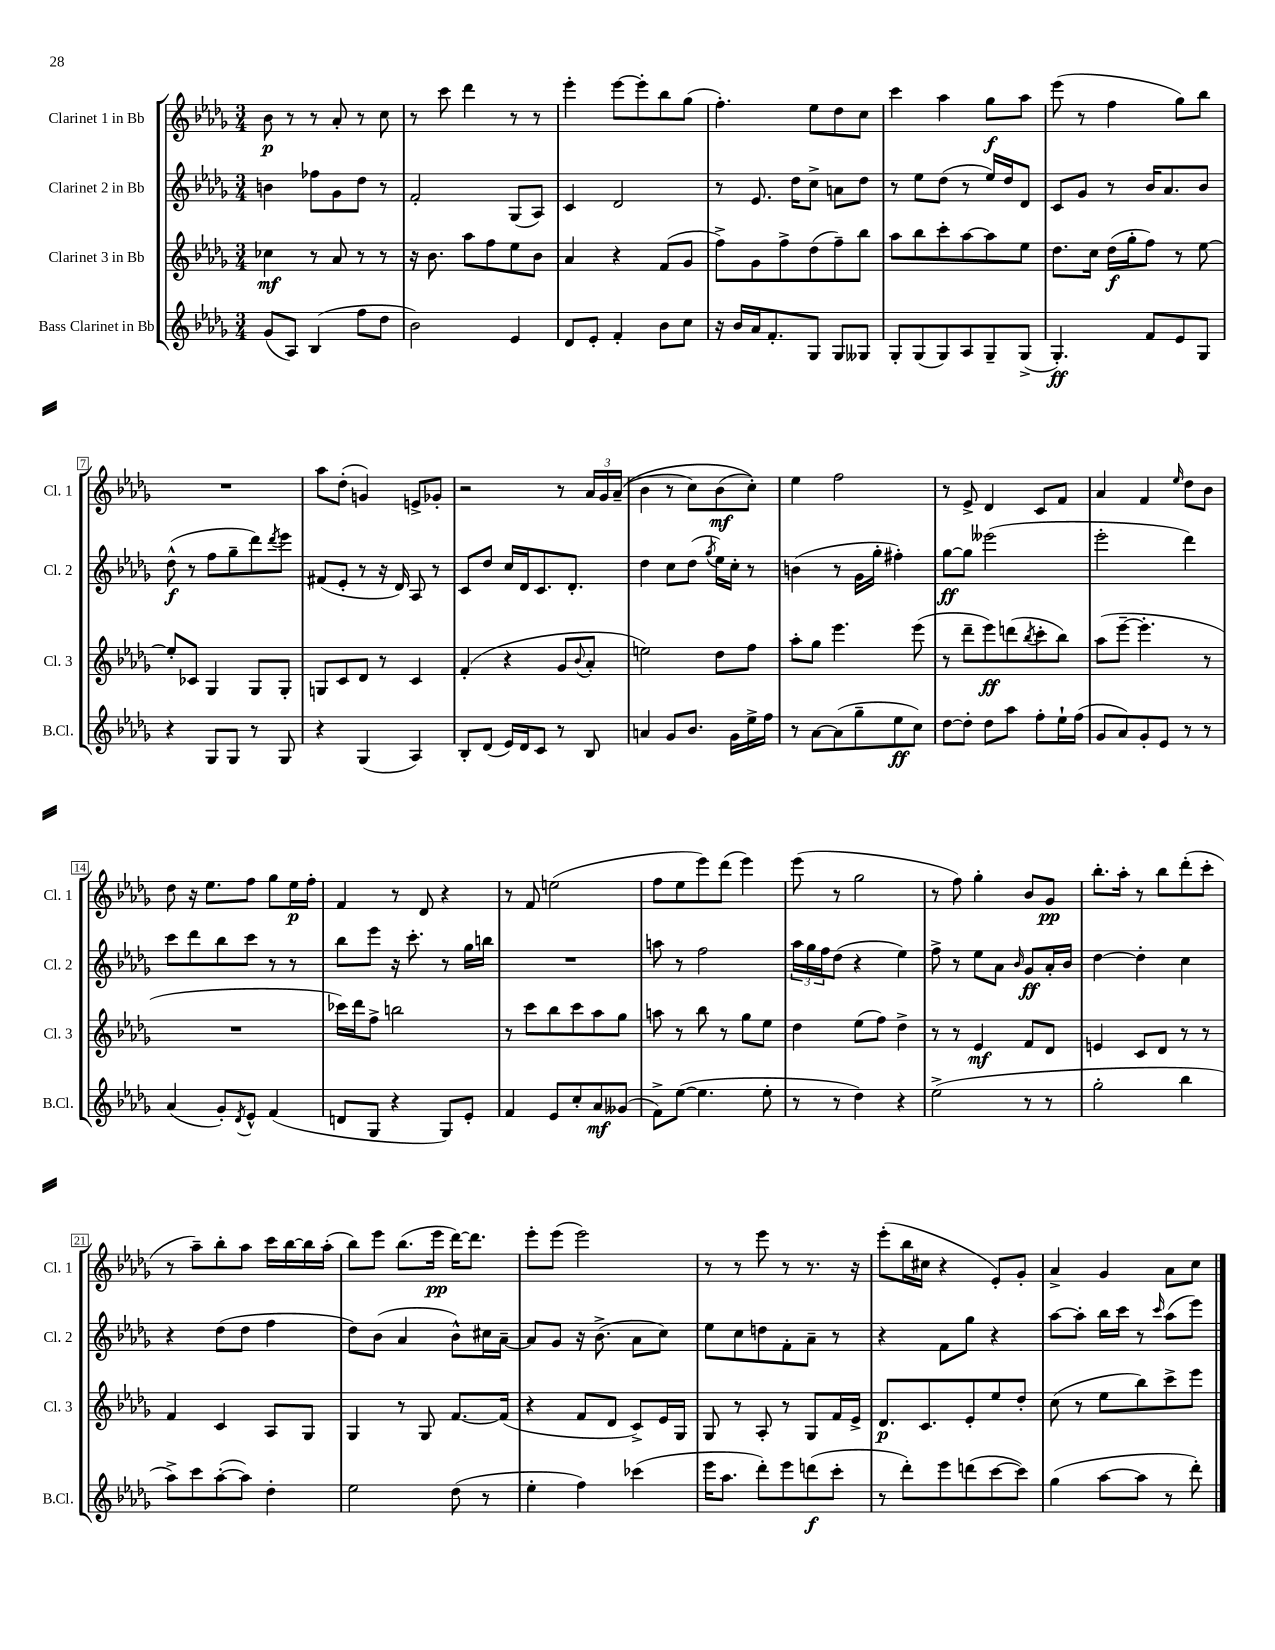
<<
\new StaffGroup <<
\new Staff = "s0" \with { instrumentName = "Clarinet 1 in Bb" shortInstrumentName = "Cl. 1" } {
    \clef treble \key des \major \numericTimeSignature \time 3/4
    bes'8\p r8 r8 aes'8-. r8 c''8 |
    r8 c'''8 des'''4 r8 r8 |
    ees'''4-. ees'''8~ ees'''8-. bes''8 ges''8( |
    f''4.-.) ees''8 des''8 c''8 |
    c'''4 aes''4 ges''8\f aes''8 |
    ees'''8( r8 f''4 ges''8) bes''8 |
    R2. |
    aes''8 des''8-.( g'4) e'8-> ges'8-. |
    r2 r8 \tuplet 3/2 { aes'16 ges'16 aes'16--(\( } |
    bes'4 r8 c''8) bes'8\mf( c''8-.)\) |
    ees''4 f''2 |
    r8 ees'8-> des'4 c'8 f'8 |
    aes'4 f'4 \grace { ees''16 } des''8 bes'8 |
    des''8 r16 ees''8. f''8 ges''8 ees''16\p f''16-. |
    f'4 r8 des'8 r4 |
    r8 f'8 e''2( |
    f''8 ees''8 ees'''8) des'''8( ees'''4) |
    ees'''8( r8 ges''2 |
    r8 f''8) ges''4-. bes'8 ges'8\pp |
    bes''8.-. aes''16-. r8 bes''8 des'''8-.( c'''8-. |
    r8 aes''8--) bes''8-. aes''8 c'''16 bes''16~ bes''16 aes''16-.( |
    bes''8) ees'''8 bes''8.( ees'''16\pp des'''16~) des'''8. |
    ees'''8-. ees'''8( ees'''2) |
    r8 r8 ees'''8 r8 r8. r16 |
    ees'''8-.( bes''16 cis''16 r4 ees'8-.) ges'8-. |
    aes'4-> ges'4 aes'8 c''8 \bar "|." |
}
\new Staff = "s1" \with { instrumentName = "Clarinet 2 in Bb" shortInstrumentName = "Cl. 2" } {
    \clef treble \key des \major \numericTimeSignature \time 3/4
    b'4 fes''8 ges'8 des''8 r8 |
    f'2-. ges8( aes8) |
    c'4 des'2 |
    r8 ees'8. des''16 c''8-> a'8 des''8 |
    r8 ees''8 des''8( r8 ees''16) des''16 des'8 |
    c'8 ges'8 r8 bes'16 aes'8. bes'8 |
    des''8-^\f( r8 f''8 ges''8-- des'''8) \acciaccatura { des'''8 } ees'''8 |
    fis'8( ees'8-. r8 r16 des'16) aes8 r8 |
    c'8 des''8 c''16 des'16 c'8. des'8.-. |
    des''4 c''8 des''8( \acciaccatura { ges''8 } ees''16) c''16-. r8 |
    b'4( r8 ges'16 ges''16-. fis''4-.) |
    ges''8~\ff ges''8 eeses'''2( |
    ees'''2-. des'''4) |
    c'''8 des'''8 bes''8 c'''8 r8 r8 |
    bes''8 ees'''8 r16 c'''8.-. r8 ges''16 b''16 |
    R2. |
    a''8 r8 f''2 |
    \tuplet 3/2 { aes''16 ges''16 f''16 } des''8( r4 ees''4) |
    f''8-> r8 ees''8 aes'8 \grace { bes'16 } ges'8\ff aes'16-. bes'16 |
    des''4~ des''4-. c''4 |
    r4 des''8( des''8 f''4 |
    des''8) bes'8( aes'4 bes'8-^) cis''16 aes'16~-- |
    aes'8 ges'8 r16 bes'8.->( aes'8 c''8) |
    ees''8 c''8 d''8 f'8-. aes'8-- r8 |
    r4 f'8 ges''8 r4 |
    aes''8~ aes''8-. bes''16 c'''16 r8 \grace { c'''16 } aes''8( ees'''8) \bar "|." |
}
\new Staff = "s2" \with { instrumentName = "Clarinet 3 in Bb" shortInstrumentName = "Cl. 3" } {
    \clef treble \key des \major \numericTimeSignature \time 3/4
    ces''4\mf r8 aes'8 r8 r8 |
    r16 bes'8. aes''8 f''8 ees''8 bes'8 |
    aes'4 r4 f'8( ges'8 |
    f''8->) ges'8 f''8-> des''8( f''8--) bes''8 |
    aes''8 bes''8 c'''8-. aes''8~ aes''8 ees''8 |
    des''8. c''16 des''16\f( ges''16-. f''8) r8 ees''8~ |
    ees''8-. ces'8 ges4 ges8 ges8-. |
    g8 c'8 des'8 r8 c'4 |
    f'4-.( r4 ges'8 \appoggiatura { bes'8 } aes'8-. |
    e''2) des''8 f''8 |
    aes''8-. ges''8 ees'''4. ees'''8( |
    r8 des'''8-- ees'''8\ff) d'''8( \acciaccatura { bes''8 } c'''8-. bes''8) |
    aes''8( ees'''8~-- ees'''4.-. r8 |
    R2. |
    ces'''16) des'''16 f''8-> b''2 |
    r8 c'''8 bes''8 c'''8 aes''8 ges''8 |
    a''8 r8 bes''8 r8 ges''8 ees''8 |
    des''4 ees''8( f''8) des''4-> |
    r8 r8 ees'4\mf f'8 des'8 |
    e'4 c'8 des'8 r8 r8 |
    f'4 c'4 aes8 ges8 |
    ges4 r8 ges8 f'8.~ f'16( |
    r4 f'8 des'8 c'8->) ees'16 ges16 |
    ges8 r8 aes8-. r8 ges8 f'16 ees'16-> |
    des'8.\p c'8. ees'8-. ees''8 des''8-. |
    c''8( r8 ees''8 bes''8) c'''8-> ees'''8 \bar "|." |
}
\new Staff = "s3" \with { instrumentName = "Bass Clarinet in Bb" shortInstrumentName = "B.Cl." } {
    \clef treble \key des \major \numericTimeSignature \time 3/4
    ges'8( aes8) bes4( f''8 des''8 |
    bes'2) ees'4 |
    des'8 ees'8-. f'4-. bes'8 c''8 |
    r16 bes'16 aes'16 f'8.-. ges8 ges8 geses8 |
    ges8-. ges8( ges8) aes8 ges8-- ges8->( |
    ges4.-.\ff) f'8 ees'8 ges8 |
    r4 ges8 ges8 r8 ges8 |
    r4 ges4( aes4) |
    bes8-. des'8( ees'16) des'16 c'8 r8 bes8 |
    a'4 ges'8 bes'8. ges'16 ees''16-> f''16 |
    r8 aes'8~ aes'8( ges''8-- ees''8\ff c''8) |
    des''8~ des''8-. des''8 aes''8 f''8-. ees''16-! f''16( |
    ges'8 aes'8) ges'8-. ees'8 r8 r8 |
    aes'4( ges'8-.) \acciaccatura { des'8 } ees'8-^ f'4( |
    d'8 ges8 r4 ges8) ees'8-. |
    f'4 ees'8 c''8-. aes'8\mf geses'8( |
    f'8->) ees''8~( ees''4. ees''8-. |
    r8 r8 des''4) r4 |
    ees''2->( r8 r8 |
    ges''2-. bes''4 |
    aes''8->) c'''8 aes''8~-.( aes''8) des''4-. |
    ees''2 des''8( r8 |
    ees''4-. f''4) ces'''4( |
    ees'''16 aes''8. des'''8-.) ees'''8 d'''8\f( c'''8-. |
    r8 des'''8-.) ees'''8 d'''8( c'''8~ c'''8) |
    ges''4( aes''8~ aes''8 r8 des'''8-.) \bar "|." |
}
>>
>>
\layout { \context { \Score \override BarNumber.stencil = #(make-stencil-boxer 0.1 0.3 ly:text-interface::print) } }
